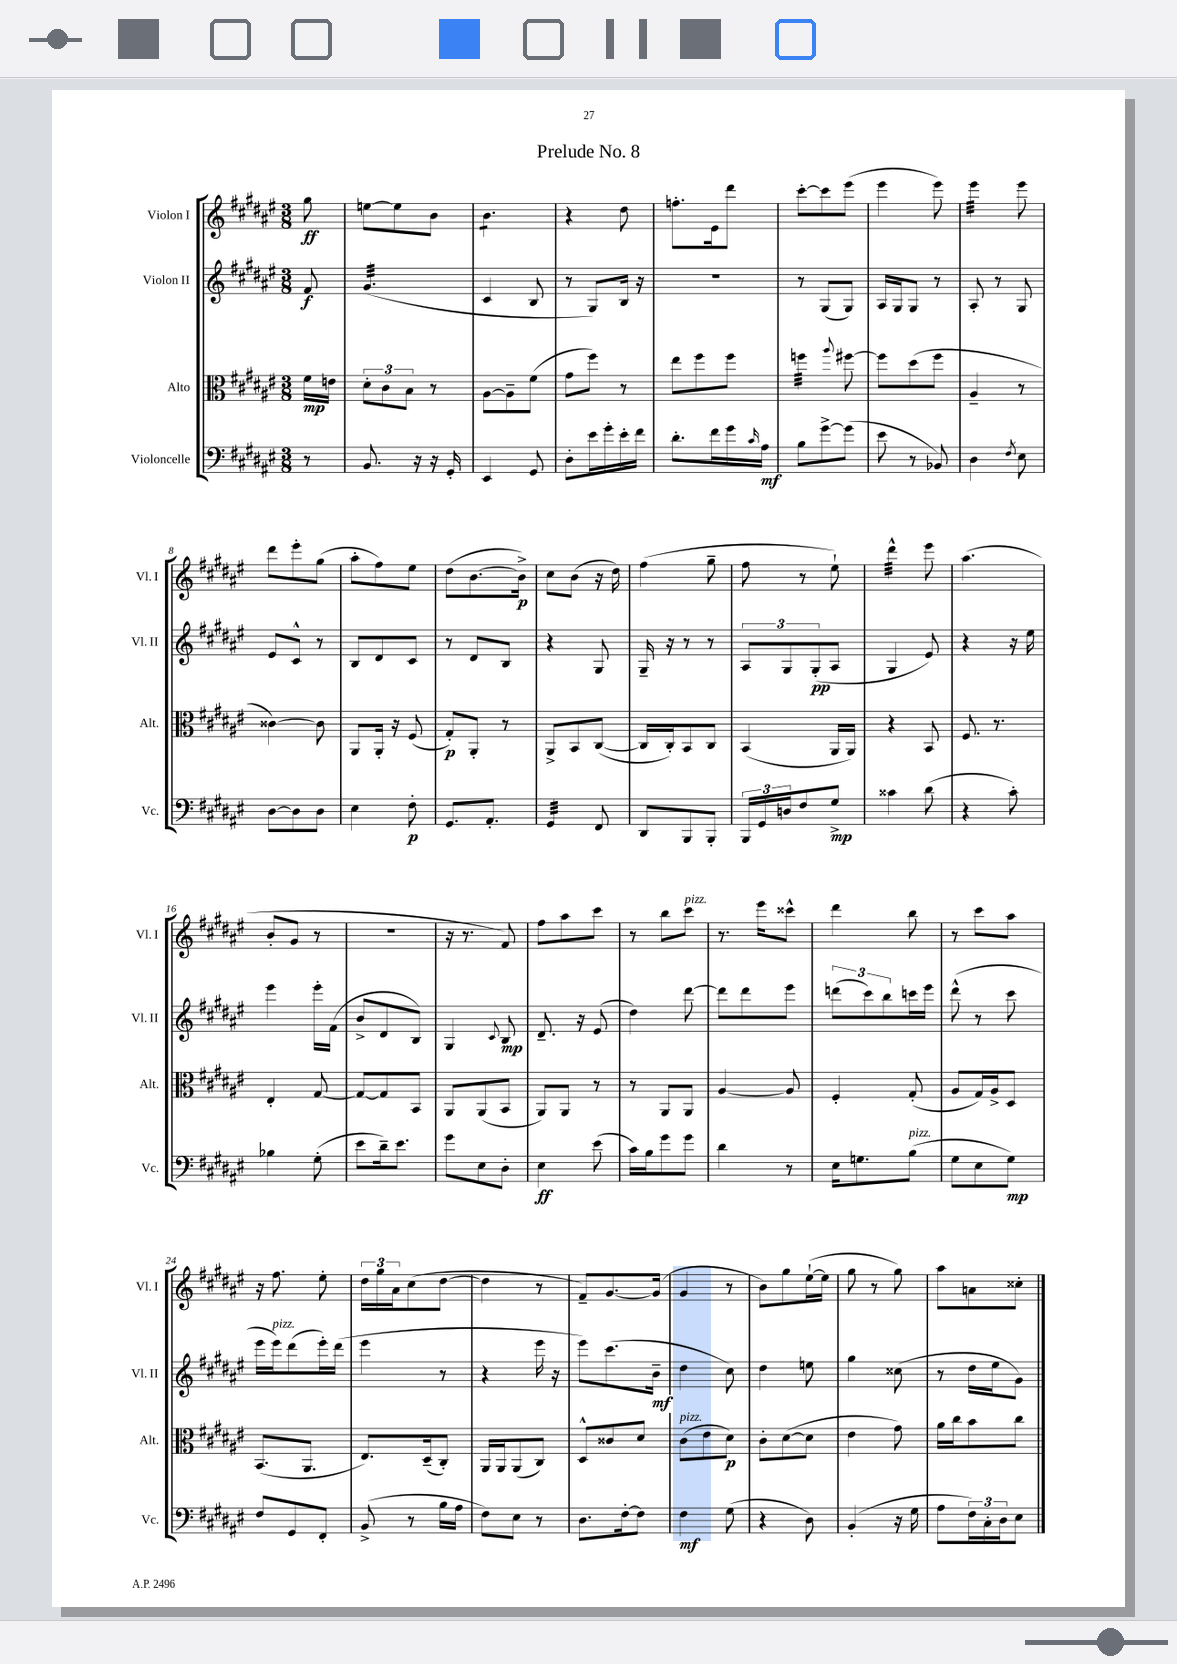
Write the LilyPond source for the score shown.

\header { title = "Prelude No. 8" }
<<
\new StaffGroup <<
\new Staff = "s0" \with { instrumentName = "Violon I" shortInstrumentName = "Vl. I" } {
    \clef treble \key fis \major \numericTimeSignature \time 3/8 \partial 8
    gis''8\ff |
    e''8~ e''8 b'8 |
    b'4.:8 |
    r4 dis''8 |
    f''8.-. eis'16 dis'''8 |
    cis'''8~-. cis'''8 eis'''8( |
    eis'''4 eis'''8) |
    eis'''4:32 eis'''8 |
    dis'''8 eis'''8-. gis''8( |
    ais''8-. fis''8) eis''8 |
    dis''8( b'8.~ b'16->\p) |
    cis''8 b'8( r16 dis''16) |
    fis''4( gis''8-- |
    fis''8 r8 eis''8-!) |
    dis'''4:32-^ eis'''8 |
    ais''4.( |
    b'8-. gis'8 r8 |
    R4. |
    r16 r8. fis'8) |
    fis''8 ais''8 cis'''8 |
    r8 b''8 cis'''8^\markup { \italic "pizz." } |
    r8. eis'''16 cisis'''8-^ |
    dis'''4 b''8 |
    r8 cis'''8 ais''8 |
    r16 fis''8. eis''8-. |
    \tuplet 3/2 { dis''16 gis''16 ais'16 } cis''8( dis''8~ |
    dis''4 r8 |
    fis'8--) gis'8.~ gis'16( |
    gis'4 r8 |
    b'8) gis''8 eis''16~-!( eis''16 |
    gis''8 r8 gis''8) |
    ais''8 a'8 cisis''8-. \bar "|." |
}
\new Staff = "s1" \with { instrumentName = "Violon II" shortInstrumentName = "Vl. II" } {
    \clef treble \key fis \major \numericTimeSignature \time 3/8 \partial 8
    fis'8\f |
    gis'4.:32( |
    cis'4 b8 |
    r8 gis8) b16 r16 |
    R4. |
    r8 gis8( gis8) |
    ais16 gis16 gis8 r8 |
    ais8-. r8 gis8 |
    eis'8 cis'8-^ r8 |
    b8 dis'8 cis'8 |
    r8 dis'8 b8 |
    r4 gis8 |
    gis16-- r16 r8 r8 |
    \tuplet 3/2 { ais8 gis8 gis8-.\pp( } ais8 |
    gis4 eis'8) |
    r4 r16 eis''16 |
    eis'''4 eis'''16-. fis'16( |
    b'8-> dis'8 b8) |
    gis4 \appoggiatura { cis'8 } b8\mp |
    dis'8.-- r16 eis'8( |
    dis''4) dis'''8~ |
    dis'''8 dis'''8 eis'''8 |
    \tuplet 3/2 { d'''8( cis'''8) b''8 } c'''16 eis'''16 |
    dis'''8-^( r8 cis'''8 |
    eis'''16 eis'''16^\markup { \italic "pizz." }) dis'''8( eis'''16-.) dis'''16( |
    eis'''4 r8 |
    r4 eis'''16 r16 |
    eis'''8) cis'''8.( b'16--\mf |
    dis''4 cis''8) |
    dis''4 e''8 |
    gis''4 cisis''8( |
    r8 dis''16 eis''16 gis'8) \bar "|." |
}
\new Staff = "s2" \with { instrumentName = "Alto" shortInstrumentName = "Alt." } {
    \clef alto \key fis \major \numericTimeSignature \time 3/8 \partial 8
    fis'16\mp e'16 |
    \tuplet 3/2 { dis'8-. cis'8 b8 } r8 |
    ais8~ ais8-- fis'8( |
    gis'8 fis''8) r8 |
    eis''8 fis''8 fis''8 |
    f''4:32 \appoggiatura { ais''8 } fis''8~ |
    fis''8 dis''8( fis''8 |
    ais4-- r8 |
    cisis'4~) cisis'8 |
    ais,8 ais,16-. r16 fis8( |
    gis8-.\p) ais,8-. r8 |
    ais,8-> b,8 cis8~( |
    cis16 cis16-.) b,8 cis8 |
    b,4( ais,16 ais,16) |
    r4 b,8 |
    fis8. r8. |
    eis4-. gis8~ |
    gis8~ gis8 b,8 |
    ais,8 ais,8( b,8 |
    ais,8) ais,8 r8 |
    r8 ais,8 ais,8 |
    ais4~ ais8 |
    fis4-. gis8-.( |
    ais8 gis16) ais16-> dis8 |
    b,8.( ais,8. |
    eis8.) dis16--( cis8-.) |
    ais,16 ais,16 ais,8( cis8) |
    dis8-^ cisis'8 dis'8 |
    cis'8^\markup { \italic "pizz." }( eis'8 dis'8\p) |
    cis'8-. dis'8~( dis'8 |
    eis'4 gis'8) |
    ais'16 cis''16 b'8 cis''8 \bar "|." |
}
\new Staff = "s3" \with { instrumentName = "Violoncelle" shortInstrumentName = "Vc." } {
    \clef bass \key fis \major \numericTimeSignature \time 3/8 \partial 8
    r8 |
    b,8. r16 r16 gis,16-. |
    eis,4 gis,8 |
    dis8-. eis'16 gis'16-. eis'16-. fis'16 |
    dis'8.-. fis'16 gis'16 \grace { cis'16 } ais16\mf |
    b8 gis'8~-> gis'8( |
    eis'8 r8 bes,8) |
    dis4 \acciaccatura { fis8 } eis8 |
    dis8~ dis8 dis8 |
    eis4 fis8-.\p |
    gis,8. ais,8.-. |
    gis,4:32 fis,8 |
    dis,8 b,,8 b,,8-. |
    \tuplet 3/2 { b,,16 gis,16 d16 } fis8 gis8->\mp |
    cisis'4 dis'8( |
    r4 cis'8-.) |
    bes4 gis8-.( |
    eis'8 dis'16--) eis'8. |
    gis'8 eis8 dis8-. |
    eis4\ff eis'8( |
    cis'16) b16 gis'8 gis'8 |
    dis'4 r8 |
    eis16 g8. b8^\markup { \italic "pizz." }( |
    gis8 eis8 gis8\mp) |
    fis8 gis,8 fis,8-. |
    b,8->( r8 b16 ais16 |
    fis8) eis8 r8 |
    dis8. fis16~-. fis8 |
    fis4\mf gis8( |
    r4 dis8) |
    b,4-.( r16 gis16 |
    ais8 \tuplet 3/2 { fis16) cis16-. dis16 } eis8 \bar "|." |
}
>>
>>
